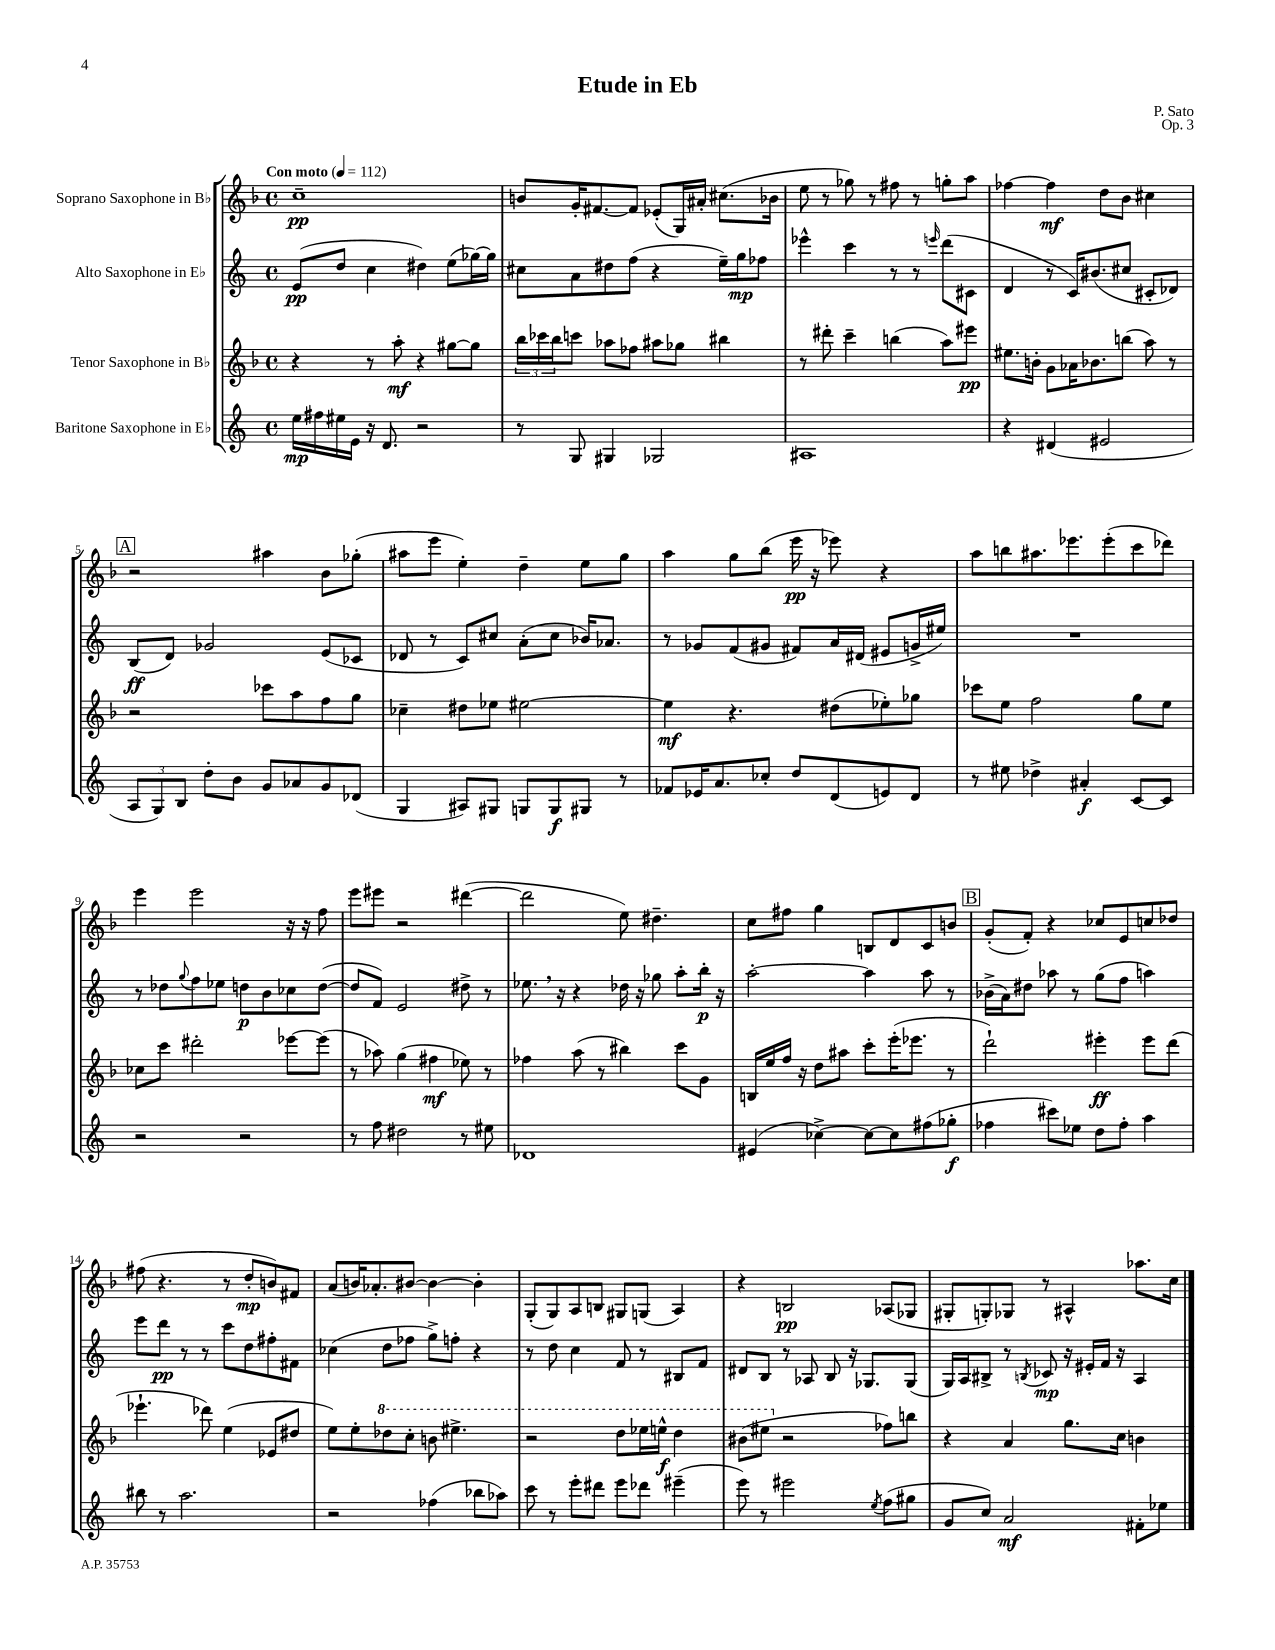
\header { title = "Etude in Eb" composer = "P. Sato" opus = "Op. 3" }
<<
\new StaffGroup <<
\new Staff = "s0" \with { instrumentName = "Soprano Saxophone in Bb" } {
    \clef treble \key f \major \defaultTimeSignature \time 4/4 \tempo "Con moto" 4 = 112
    c''1--\pp |
    b'8 g'16-. fis'8.~ fis'8 ees'8-.( g16) ais'16-. cis''8.( bes'16 |
    e''8 r8 ges''8) r8 fis''8 r8 g''8-. a''8 |
    fes''4~ fes''4\mf d''8 bes'8 cis''4 |
    \mark \markup { \box "A" } r2 ais''4 bes'8 ges''8-.( |
    ais''8 e'''8 e''4-.) d''4-- e''8 g''8 |
    a''4 g''8 bes''8( e'''16\pp r16 ees'''8) r4 |
    a''8 b''8 ais''8. ees'''8. ees'''8-.( c'''8 des'''8) |
    e'''4 e'''2 r16 r16 f''8 |
    e'''8 eis'''8 r2 dis'''4~( |
    dis'''2 e''8) dis''4.-- |
    c''8 fis''8 g''4 b8 d'8 c'8 b'8 |
    \mark \markup { \box "B" } g'8-.( f'8-.) r4 ces''8 e'8 c''8 des''8 |
    fis''8( r4. r8 d''8-.\mp b'8) fis'8 |
    a'8( b'16) aes'8.-. bis'8~ bis'4~ bis'4-. |
    g8-.( g8) a8 b8 gis8 g8( a4) |
    r4 b2\pp aes8( ges8 |
    gis8-. g8-.) ges8 r8 ais4-^ aes''8. c''16 \bar "|." |
}
\new Staff = "s1" \with { instrumentName = "Alto Saxophone in Eb" } {
    \clef treble \key c \major \defaultTimeSignature \time 4/4
    e'8\pp( d''8 c''4 dis''4) e''8( ges''16~) ges''16 |
    cis''8 a'8 dis''8 f''8( r4 e''16--) g''16\mp fes''8 |
    ees'''4-^ c'''4 r8 r8 \grace { e'''16 } d'''8( cis'8 |
    d'4 r8 c'16) bis'8.( cis''8 cis'8-. des'8) |
    \mark \markup { \box "A" } b8\ff( d'8) ges'2 e'8( ces'8 |
    des'8 r8 c'8) cis''8 a'8-.( cis''8 bes'16) aes'8. |
    r8 ges'8 f'8( gis'8 fis'8) a'16 dis'16( eis'8 g'16-> eis''16) |
    R1 |
    r8 des''8 \appoggiatura { g''8 } f''8 ees''8 d''8\p b'8 ces''8 d''8~( |
    d''8 f'8) e'2 dis''8-> r8 |
    ees''8. \breathe r16 r4 des''16 r16 ges''8 a''8-. b''16-.\p r16 |
    a''2~-. a''4 a''8 r8 |
    \mark \markup { \box "B" } bes'16->( a'16) dis''8 aes''8 r8 g''8( f''8 a''4) |
    e'''8 d'''8\pp r8 r8 c'''8 d''8 fis''8-. fis'8 |
    ces''4( d''8 fes''8 g''8->) f''8-. r4 |
    r8 d''8 c''4 f'8 r8 bis8 f'8 |
    dis'8 b8 r8 aes8 b8 r16 ges8. ges8( |
    g16) a16 bis8-> r8 \acciaccatura { b8 } ces'8\mp r16 eis'16-. f'16 r16 a4 \bar "|." |
}
\new Staff = "s2" \with { instrumentName = "Tenor Saxophone in Bb" } {
    \clef treble \key f \major \defaultTimeSignature \time 4/4
    r4 r8 a''8-.\mf r4 gis''8~ gis''8 |
    \tuplet 3/2 { bes''16 ces'''16 bes''16 } c'''8 aes''8 fes''8 ais''8 ges''8 bis''4 |
    r8 dis'''8-. c'''4-- b''4( a''8) eis'''8\pp |
    eis''8. b'16-. g'8 aes'16 bes'8. b''8( a''8) r8 |
    \mark \markup { \box "A" } r2 ces'''8 a''8 f''8 g''8 |
    ces''4-- dis''8 ees''8 eis''2~ |
    eis''4\mf r4. dis''8( ees''8-.) ges''8 |
    ces'''8 e''8 f''2 g''8 e''8 |
    ces''8 c'''8 dis'''2-. ees'''8~ ees'''8( |
    r8 aes''8) g''4( fis''4\mf ees''8) r8 |
    fes''4 a''8( r8 bis''4) c'''8 g'8 |
    b16 e''16 f''16 r16 d''8 ais''8 c'''8-. e'''16-.( ees'''8. r8 |
    \mark \markup { \box "B" } d'''2-!) eis'''4-.\ff eis'''8 d'''8( |
    ees'''4.-! des'''8) e''4( ees'8 dis''8 |
    e''8) e''8-. \ottava #1 des'''8 c'''8-. b''8 eis'''4.-> |
    r2 d'''8 ees'''16 e'''16-^\f d'''4 |
    bis''8( eis'''8 \ottava #0 r2 fes''8) b''8 |
    r4 a'4 g''8. c''16 b'4 \bar "|." |
}
\new Staff = "s3" \with { instrumentName = "Baritone Saxophone in Eb" } {
    \clef treble \key c \major \defaultTimeSignature \time 4/4
    e''16\mp fis''16 eis''16 e'16 r16 d'8. r2 |
    r8 g8 gis4 ges2 |
    ais1 |
    r4 dis'4( eis'2 |
    \mark \markup { \box "A" } \tuplet 3/2 { a8 g8) b8 } d''8-. b'8 g'8 aes'8 g'8 des'8( |
    g4 ais8) gis8 g8 g8\f gis8 r8 |
    fes'8 ees'16 a'8. ces''8-. d''8 d'8( e'8) d'8 |
    r8 eis''8 des''4-> ais'4-.\f c'8~ c'8 |
    r2 r2 |
    r8 f''8 dis''2 r8 eis''8 |
    des'1 |
    eis'4( ces''4~->) ces''8~ ces''8 fis''8( ges''8-.\f |
    \mark \markup { \box "B" } fes''4 cis'''8) ees''8 d''8 fes''8-. a''4 |
    bis''8 r8 a''2. |
    r2 fes''4( bes''8 aes''8) |
    c'''8 r8 e'''8-. dis'''8 e'''8 des'''8 eis'''4--( |
    e'''8) r8 eis'''2 \acciaccatura { e''8 } f''8( gis''8 |
    g'8 c''8) a'2\mf fis'8-. ees''8 \bar "|." |
}
>>
>>
